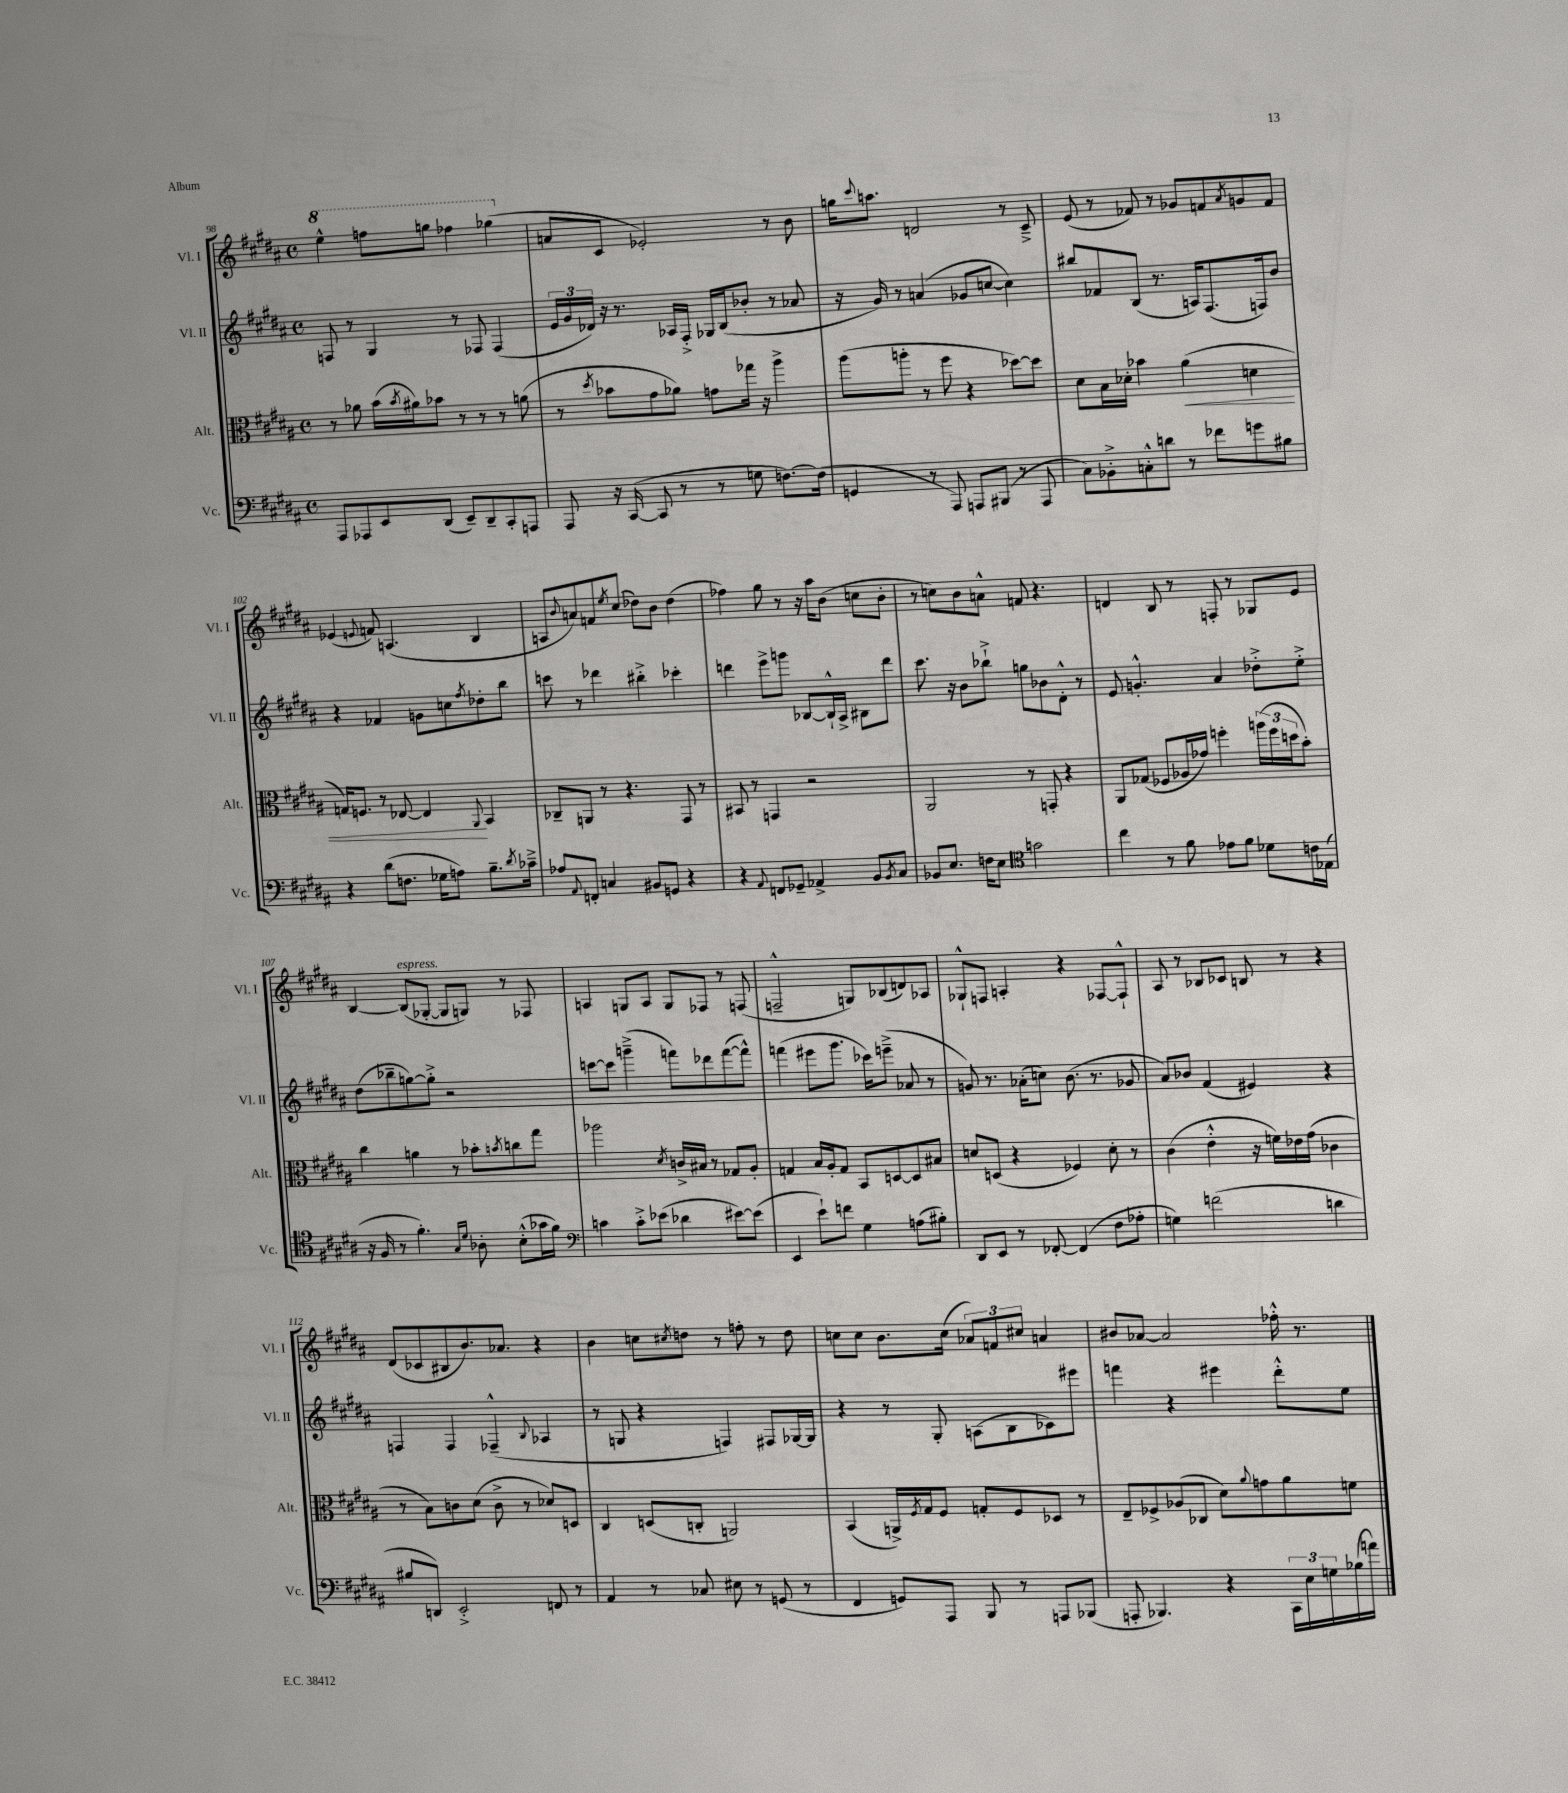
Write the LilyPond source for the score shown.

<<
\new StaffGroup <<
\new Staff = "s0" \with { instrumentName = "Vl. I" shortInstrumentName = "Vl. I" } {
    \clef treble \key b \major \defaultTimeSignature \time 4/4
    \ottava #1 e'''4-^ f'''8 g'''8 fes'''4 ges'''4( \ottava #0 |
    a'8 cis'8 ees'2-.) r8 b'8 |
    g''16 \appoggiatura { cis'''8 } a''8. d'2 r8 cis'8---> |
    e'8( r8 fes'8) r8 ges'8 f'8 \acciaccatura { ais'8 } g'8 f'8 |
    ees'4( \appoggiatura { e'8 } f'8) a4.( b4 |
    a8 \appoggiatura { b'8 } a'8) f'8 \acciaccatura { e''8 } cis''8( des''8) b'8 des''4( |
    fes''4) gis''8 r8 r16 ais''16 b'8( c''8 b'8-. |
    r8 c''8) b'8 a'8-^ f'8 r4. |
    d'4 b8 r8 f8-. r8 ges8 e'8 |
    b4~ b8^\markup { \italic "espress." }( ges8~-. ges8 g8) r8 fes8 |
    a4 g8 a8 g8 fes8 r8 f8( |
    f2---^ g8) bes8( d'8) aes8 |
    ges8-!-^ f8 a4-. r4 fes8~ fes8-!-^ |
    ais8 r8 bes8 ces'8 b8 r8 r4 |
    dis'8( ces'8 bis8 b'8.) aes'8. r4 |
    b'4 c''8 \acciaccatura { cis''8 } d''8 r8 f''8-. r8 d''8 |
    c''8 c''8 b'8. c''16( \tuplet 3/2 { aes'8) f'8 cis''8 } a'4 |
    bis'8 aes'8~ aes'2 fes''16-.-^ r8. \bar "|." |
}
\new Staff = "s1" \with { instrumentName = "Vl. II" shortInstrumentName = "Vl. II" } {
    \clef treble \key b \major \defaultTimeSignature \time 4/4
    f8 r8 gis4 r8 fes8 fes4( |
    \tuplet 3/2 { e'16 gis'16 des'16) } r16 r8. aes16 fis16-.-> ges16 b16( bes'8-. r8 aes'8 |
    r16 gis'16) r8 a'4( ges'8 c''8~ c''4) |
    bis''8 fes'8 b8( r8. a16) fis8.( f16) b'8 |
    r4 fes'4 g'8 c''8 \acciaccatura { fis''8 } des''8-. b''8 |
    c'''8 r8 des'''4 bis''4-.-> ces'''4-. |
    d'''4 e'''8-> g'''8 bes8~ bes16-!-^ ais16-> bis8 d'''8 |
    cis'''8. r16 b'8 bes''8-!-> g''8 bes'8 dis'8-.-^ r8 |
    e'8 g'4.-.-^ ais'4 des''8-.-> e''8-.-> |
    dis''8( bes''8-- g''8~) g''8-.-> r2 |
    c'''8~ c'''8 g'''4--->( f'''8) des'''8 f'''8~( f'''8-^) |
    f'''4( eis'''8 gis'''8. ces'''16) e'''8--->( aes'8 r8 |
    g'8) r8. aes'16-.( c''8) b'8.( r8. ges'8 |
    ais'8) bes'8 fis'4( eis'4) r4 |
    f4 f4 fes4---^( \appoggiatura { b8 } aes4 |
    r8 g8 r4 f4) fis8 ges16~ ges16 |
    r4 r8 gis8-. a8( b8 ces'8) eis'''8 |
    f'''4 r4 eis'''4 dis'''8-.-^ e''8 \bar "|." |
}
\new Staff = "s2" \with { instrumentName = "Alt." shortInstrumentName = "Alt." } {
    \clef alto \key b \major \defaultTimeSignature \time 4/4
    r8 aes'8 b'16( \acciaccatura { b'8 } ais'16) bes'8 r8 r8 r8 a'8( |
    r8 \acciaccatura { dis''8 } bes'8 gis'8 aes'8) g'8 ges''16 r16 ais''4-> |
    ais''8( a''8-. r8 fis''8 r4 des''8~) des''8 |
    dis'8 b16 des'16-. bes'4 ais'4\<( d'4 |
    g16) f8. r8 ees8~ ees4\! \appoggiatura { ais,8 } b,4 |
    ces8-- a,8 r8 r4. gis,8 r8 |
    bis,8 r8 g,4 r2 |
    ais,2 r8 g,8-. r4 |
    ais,8 ges8( fes8 aes16 ges'16) f''4-. \tuplet 3/2 { a''16( f''16 d''16 } b'8-.) |
    cis''4 a'4 r8 bes'8-. \acciaccatura { b'8 } c''8 gis''8 |
    aes''2 \acciaccatura { dis'8 } c'16-> bis16 r8 ges8 ais8-. |
    g4 b16 ais16-. g8 b,8 d8~ d8 bis8 |
    d'8 d8( r4 fes4) d'8-. r8 |
    cis'4( e'4-.-^ r16 f'16) ees'16 gis'16( ces'4 |
    r8 b8) c'8 dis'8( c'8-> r8 des'8) d8 |
    cis4 d8( c8-. a,2) |
    b,4( a,16->) \acciaccatura { fis8 } gis16 fis8 g8-. fis8 des8 r8 |
    e8-- fes8-> aes8( ces8 dis'8) \appoggiatura { ais'8 } g'8 ais'8 f'8 \bar "|." |
}
\new Staff = "s3" \with { instrumentName = "Vc." shortInstrumentName = "Vc." } {
    \clef bass \key b \major \defaultTimeSignature \time 4/4
    ais,,8 aes,,8 e,8 dis,8( e,8--) dis,8-- cis,8-. a,,8 |
    ais,,8 r16 cis,16~( cis,8 r8 r8 g8 f8.~) f16( |
    g,4 r8 ais,,8) a,,8 bis,,8( r8 a,,8 |
    cis8) bes,8-.-> c8-.-^ d'8 r8 fes'8 g'8 bis8 |
    r4 dis'8( f8. ges16 a8) b8.-- \acciaccatura { dis'8 } ces'16---> |
    aes8 \appoggiatura { ais,8 } f,8-. c4 bis,8 g,8 r4 |
    r4 \appoggiatura { ais,8 } f,8 ges,8-- aes,4-> b,8 \acciaccatura { b,8 } cis8 |
    bes,8 e8. f16 e8 \clef tenor g'2 |
    cis''4 r8 fis'8 ees'8 fis'8 des'8 c'16 ees16( |
    r16 fis16 r8 fis'4.-.) \grace { gis16 dis'16 } aes8-. b8-.-^( ges'16 fis'16) |
    \clef bass c'4 c'8-.-> ees'8( des'4 eis'8~) eis'8( |
    e,4 e'8-!) f'8 gis4 a8( bis8-.) |
    dis,8 e,8 r8 fes,8~-. fes,4( fis8 aes8-. |
    g4) f'2( d'4 |
    bis8 d,8) e,2-.-> f,8 r8 |
    ais,4 r8 ces8 eis8 r8 g,8( r8 |
    fis,4 g,8) ais,,8 b,,8 r8 a,,8 bes,,8( |
    a,,8-. bes,,4.) r4 \tuplet 3/2 { cis,16 e16 g16 } bes16( a'16) \bar "|." |
}
>>
>>
\layout { \context { \Score currentBarNumber = #98 } }
